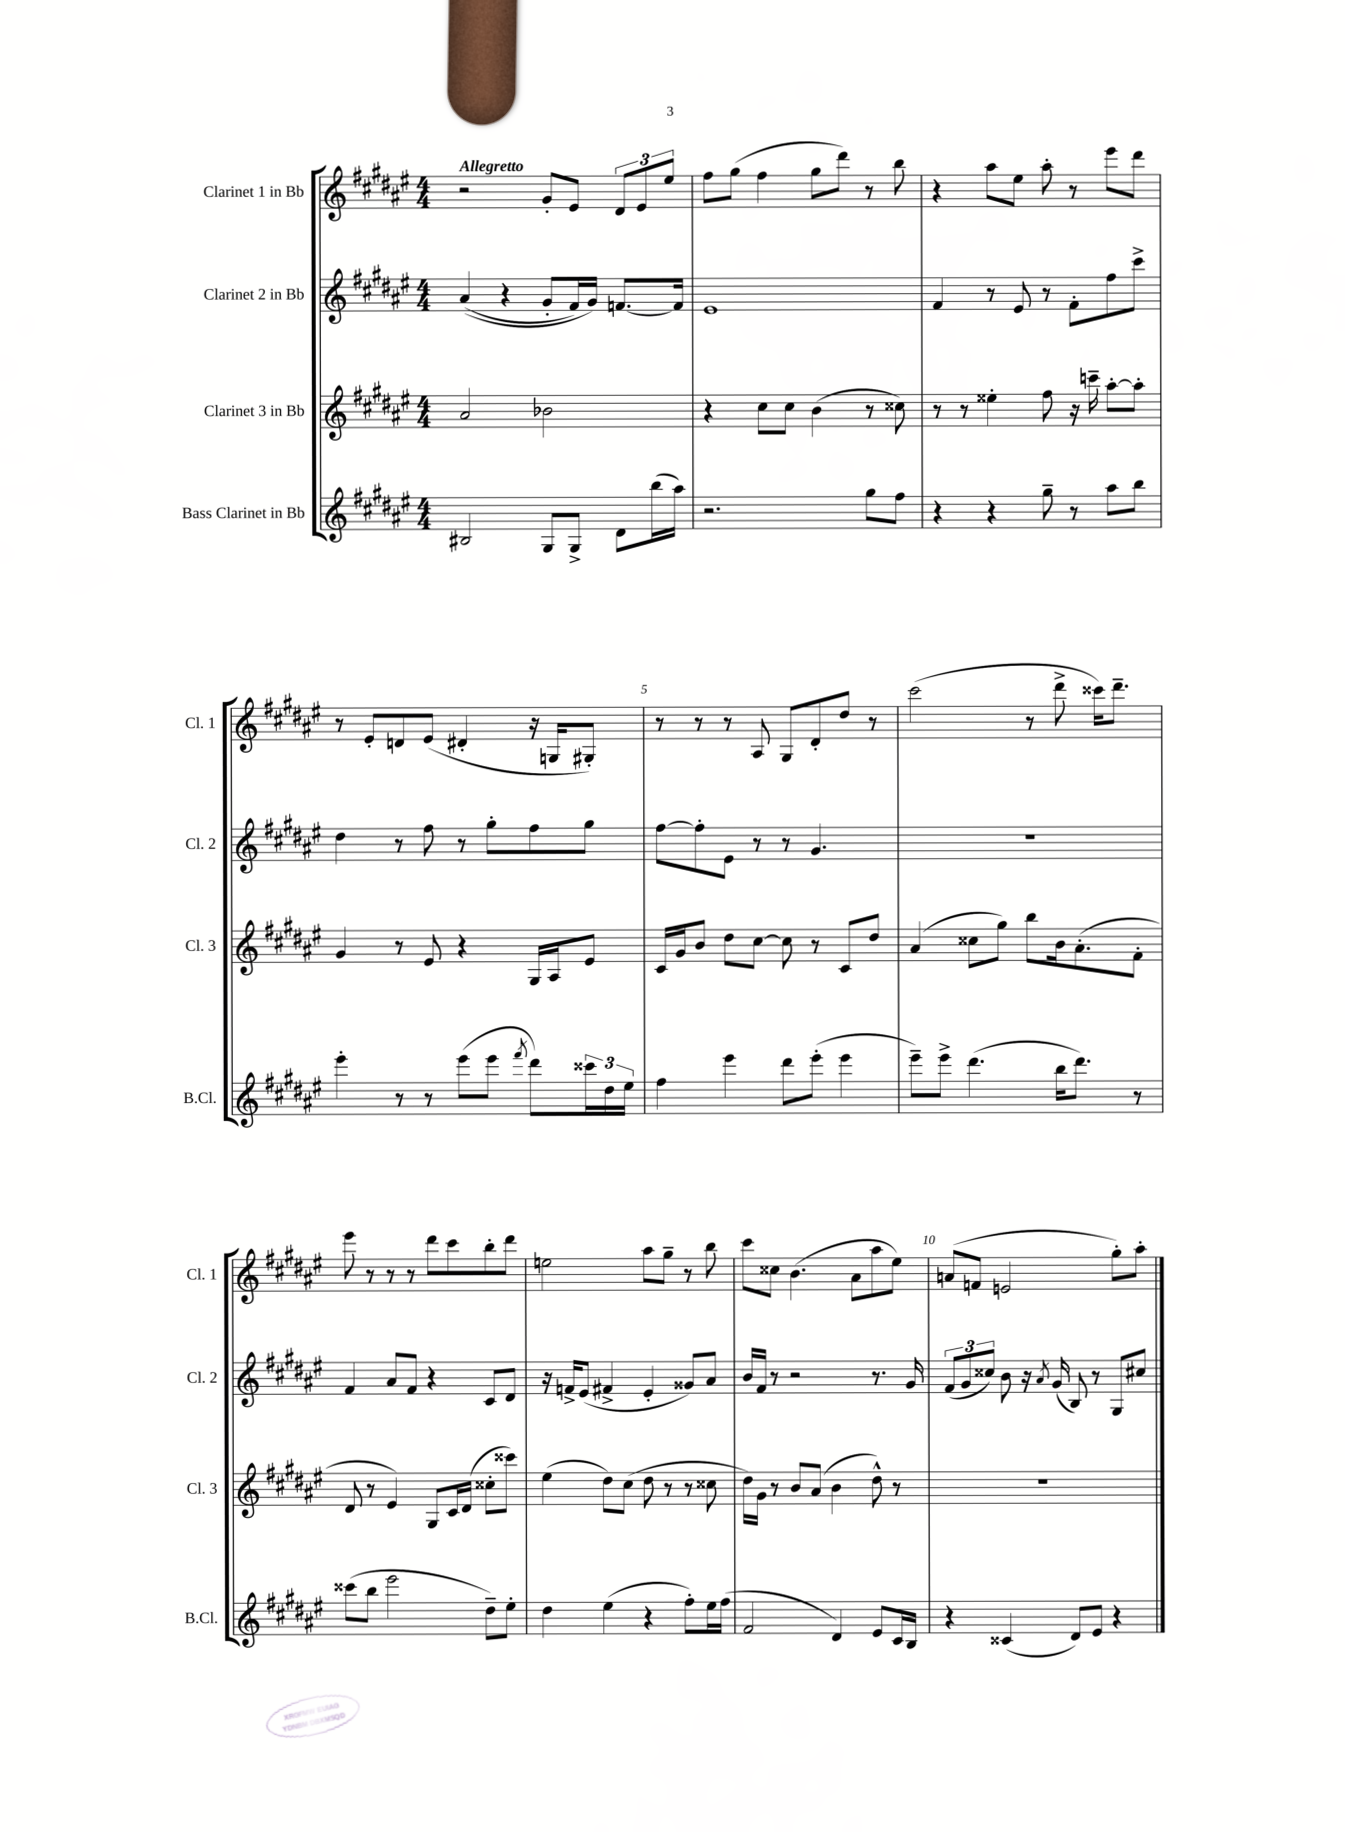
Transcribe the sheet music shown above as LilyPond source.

<<
\new StaffGroup <<
\new Staff = "s0" \with { instrumentName = "Clarinet 1 in Bb" shortInstrumentName = "Cl. 1" } {
    \clef treble \key fis \major \numericTimeSignature \time 4/4 \tempo "Allegretto"
    r2 gis'8-. eis'8 \tuplet 3/2 { dis'8 eis'8 eis''8 } |
    fis''8 gis''8( fis''4 gis''8 dis'''8) r8 b''8 |
    r4 ais''8 eis''8 ais''8-. r8 eis'''8 dis'''8 |
    r8 eis'8-. d'8 eis'8( dis'4-. r16 g16 gis8-.) |
    r8 r8 r8 ais8 gis8 dis'8-. dis''8 r8 |
    cis'''2( r8 dis'''8-> cisis'''16) dis'''8.-- |
    eis'''8 r8 r8 r8 dis'''8 cis'''8 b''8-. dis'''8 |
    e''2 ais''8 gis''8-- r8 b''8 |
    cis'''8 cisis''8 b'4.( ais'8 ais''8 eis''8) |
    a'8( f'8 e'2 gis''8-.) ais''8-. \bar "|." |
}
\new Staff = "s1" \with { instrumentName = "Clarinet 2 in Bb" shortInstrumentName = "Cl. 2" } {
    \clef treble \key fis \major \numericTimeSignature \time 4/4
    ais'4(\( r4 gis'8-. fis'16) gis'16\) f'8.~ f'16 |
    eis'1 |
    fis'4 r8 eis'8 r8 fis'8-. fis''8 cis'''8-> |
    dis''4 r8 fis''8 r8 gis''8-. fis''8 gis''8 |
    fis''8~ fis''8-. eis'8 r8 r8 gis'4. |
    R1 |
    fis'4 ais'8 fis'8 r4 cis'8 dis'8 |
    r16 f'16-> eis'8( fis'4-> eis'4-. gisis'8) ais'8 |
    b'16 fis'16 r8 r2 r8. gis'16 |
    \tuplet 3/2 { fis'8( gis'8 cisis''8) } b'8 r16 \acciaccatura { ais'8 } gis'16( b8) r8 gis8 cis''8 \bar "|." |
}
\new Staff = "s2" \with { instrumentName = "Clarinet 3 in Bb" shortInstrumentName = "Cl. 3" } {
    \clef treble \key fis \major \numericTimeSignature \time 4/4
    ais'2 bes'2 |
    r4 cis''8 cis''8 b'4( r8 cisis''8) |
    r8 r8 eisis''4-. fis''8 r16 c'''16-- ais''8~-. ais''8-. |
    gis'4 r8 eis'8 r4 gis16 ais16 eis'8 |
    cis'16 gis'16 b'8 dis''8 cis''8~ cis''8 r8 cis'8 dis''8 |
    ais'4( cisis''8 gis''8) b''8 b'16 ais'8.-.( fis'8-. |
    dis'8 r8 eis'4) gis8 cis'16 dis'16( cisis''8-. cisis'''8) |
    eis''4( dis''8) cis''8( dis''8 r8 r8 cisis''8 |
    dis''16) gis'16 r8 b'8 ais'8( b'4 dis''8-^) r8 |
    R1 \bar "|." |
}
\new Staff = "s3" \with { instrumentName = "Bass Clarinet in Bb" shortInstrumentName = "B.Cl." } {
    \clef treble \key fis \major \numericTimeSignature \time 4/4
    bis2 gis8 gis8-> dis'8 b''16( ais''16) |
    r2. gis''8 fis''8 |
    r4 r4 gis''8-- r8 ais''8 b''8 |
    eis'''4-. r8 r8 eis'''8( eis'''8 \acciaccatura { fis'''8 } dis'''8) \tuplet 3/2 { cisis'''16 dis''16 eis''16 } |
    fis''4 eis'''4 dis'''8 eis'''8-.( eis'''4 |
    eis'''8--) eis'''8-> dis'''4.( b''16 dis'''8.) r8 |
    cisis'''8( b''8 eis'''2 dis''8--) eis''8-. |
    dis''4 eis''4( r4 fis''8-.) eis''16 fis''16( |
    fis'2 dis'4) eis'8 cis'16 b16 |
    r4 cisis'4( dis'8) eis'8 r4 \bar "|." |
}
>>
>>
\layout { \context { \Score \override BarNumber.break-visibility = ##(#f #t #t) barNumberVisibility = #(every-nth-bar-number-visible 5) } }
